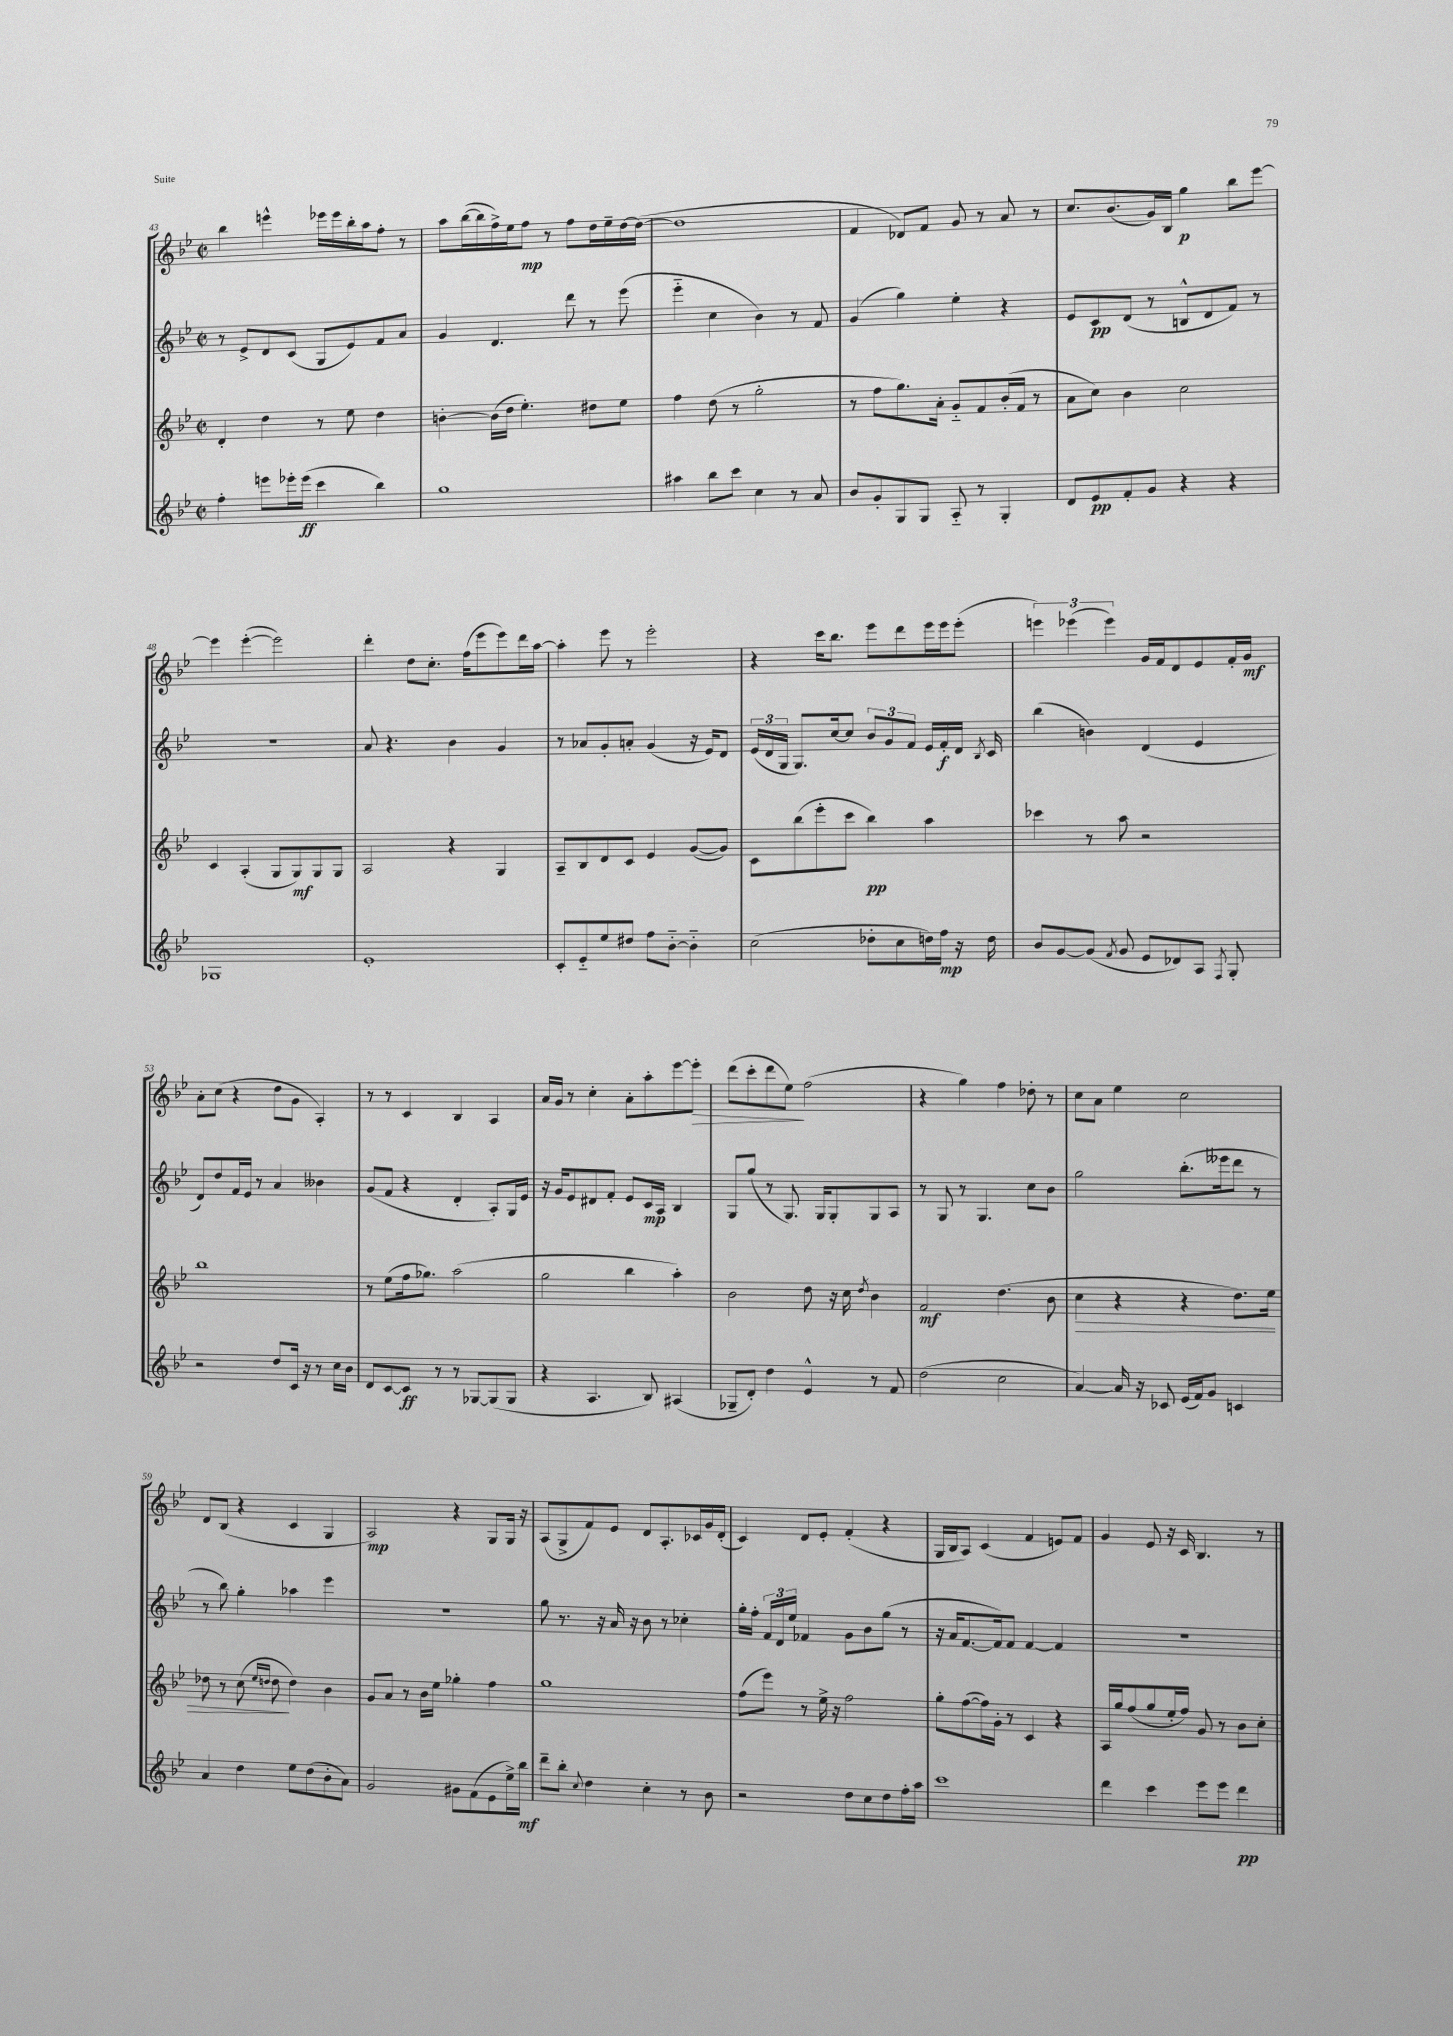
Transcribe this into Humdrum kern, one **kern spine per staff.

**kern	**kern	**kern	**kern
*staff4	*staff3	*staff2	*staff1
*clefG2	*clefG2	*clefG2	*clefG2
*k[b-e-]	*k[b-e-]	*k[b-e-]	*k[b-e-]
*M2/2	*M2/2	*M2/2	*M2/2
*met(c|)	*met(c|)	*met(c|)	*met(c|)
4ff'\	4d'/	8r	4bb-\
.	.	8e-^/L	.
8eee\L	4dd\	8d/	4eee^^\
16eee-'\L	.	(8c/J	.
(16eee-\JJ	.	.	.
4ccc\	8r	8G/L	16eee-\LL
.	.	.	16eee-\
.	8ee-\	8e-/)	16bb-'\
.	.	.	16aa\J
4bb-\)	4dd\	8f/	8ff'\J
.	.	8a/J	8r
=	=	=	=
1gg	[4b'\	4g/	8aa\L
.	.	.	([16bb-\L
.	.	.	16bb-\]
.	(16b\]LL	4.d/	16ff^\)
.	16dd\JJ	.	16ee-\J
.	4.ee-'\)	.	8ff\J
.	.	.	8r
.	.	8ddd\	8ff\L
.	8dd#\L	8r	16dd\L
.	.	.	16ee-~\
.	8ee-\J	(8eee-\	[16dd\
.	.	.	(16dd\_JJ
=	=	=	=
4aa#\	4ff\	4eee-'~\	1dd]
8bb-\L	(8dd\	4cc\	.
8ccc\J	8r	.	.
4cc\	2gg'\	4b-\)	.
8r	.	8r	.
8a/	.	8f/	.
=	=	=	=
8b-/L	8r	(4g/	4f/
8g'/	8ff\L	.	.
8G/	8.gg\)	4gg\)	8d-/L)
8G/J	.	.	8f/J
.	16a'\Jk	.	.
8A'~/	8g'~/L	4ee-'\	8g/
8r	8f/	.	8r
4G'/	(16b-'/L	4r	8a/
.	16f/JJ	.	.
.	8r	.	8r
=	=	=	=
8d/L	8a\L	8e-/L	8.cc/L
8e-/	8cc\J)	8c/	.
.	.	.	(8.b-/
8f'/	4b-\	(8d/J	.
8g/J	.	8r	16g/L)
.	.	.	16B-/JJ
4r	2cc\	8B^^/L	4gg\
.	.	8d/	.
4r	.	8f/J)	8bb-\L
.	.	8r	[8eee-\J
=	=	=	=
1G-	4c/	1r	4eee-\]
.	(4A'/	.	([4eee-'\
.	8G/L	.	2eee-\])
.	8G/)	.	.
.	8G/	.	.
.	8G/J	.	.
=	=	=	=
1e-'	2A/	8a/	4ddd'\
.	.	4.r	.
.	.	.	8dd\L
.	.	.	8.cc'\J
.	4r	4b-\	.
.	.	.	(16ff\LK
.	.	.	8eee-\
.	4G/	4g/	8eee-\)
.	.	.	16ddd\L
.	.	.	[16aa\JJ
=	=	=	=
8c'/L	8A~/L	8r	4aa'\]
8e-'~/	8B-/	8a-/L	.
8ee-/	8d/	8g'/	8eee-\
8dd#/J	8c/J	8a'/J	8r
8ff\L	4e-/	(4g/	2eee-'\
[8b-'~\J	.	.	.
4b-'~\]	([8g/L	16r	.
.	.	16e-/LK)	.
.	8g/]J)	8d/J	.
=	=	=	=
(2cc\	8c\L	(24e-/LL	4r
.	.	24d/	.
.	.	24G/JJ	.
.	(8bb-\	8.G/L)	.
.	8eee-'\	.	16ccc\LK
.	.	[16cc/k	8.bb-\J
.	8ccc\J	8cc/]J	.
8dd-'\L	4bb-\)	12b-/L	8eee-\L
.	.	12g/	.
8cc\	.	.	8ddd\
.	.	12f/J	.
16dd\L)	4aa\	16e-/LL	16eee-\L
16ff\JJ	.	16f'/	16eee-\J
16r	.	16d/JJ	(8eee-'\J
.	.	8qB-/	.
16dd\	.	16c/	.
=	=	=	=
8b-/L	4ccc-\	(4bb-\	6eee\)
[8g/	.	.	.
.	.	.	(6eee-\
(8g/]J	8r	4b\)	.
.	.	.	6eee-\)
8qf/	.	.	.
8g/	8aa\	.	.
8e-/L	2r	(4d/	16g/LL
.	.	.	16f/J
8d-/)	.	.	8d/
8A/J	.	4e-/	8e-/
8qF/	.	.	.
8G'/	.	.	16f'/L
.	.	.	16g/JJ
=	=	=	=
2r	1bb-	8d/L)	8a'\L
.	.	8dd/	(8cc\J
.	.	16f/L	4r
.	.	16e-/JJ	.
.	.	8r	.
8dd/L	.	4a/	8dd\L
16c/Jk	.	.	8g\J
16r	.	.	.
8r	.	4b--\	4A'/)
16cc\LL	.	.	.
16b-\JJ	.	.	.
=	=	=	=
8d/L	8r	(8g/L	8r
[8c/	(8ee-\L	8f/J	8r
8c/]J	16ff\k	4r	4c/
.	8.gg-\J)	.	.
8r	.	.	.
8r	(2aa\	4d'/	4B-/
[8G-/L	.	.	.
(8G-/]	.	8A'/L)	4A/
8G-/J	.	16G/L	.
.	.	16e-/JJ	.
=	=	=	=
4r	2gg\	16r	16a/LL
.	.	16g/LK	16g/JJ
.	.	8e-/	8r
4.A/	.	8d#/	4cc'\
.	.	8f'/J	.
.	4bb-\	8e-/L	8a'\L
8B-/)	.	16c/L	8aa'\
.	.	16A/JJ	.
(4A#/	4aa'\)	4B-/	[8eee-\
.	.	.	8eee-'\]J
=	=	=	=
8G-~/L	2b-\	8G/L	(8ddd\L
8d'/J)	.	(8gg/J	8ccc'\
4dd\	.	8r	8ddd\
.	.	8.G/)	8ee-\J)
4e-^^/	8dd\	.	(2ff\
.	.	16G/LK	.
.	16r	8G'/	.
.	16cc\	.	.
.	8qdd/	.	.
8r	4b-\	8G/	.
8f/	.	8A/J	.
=	=	=	=
(2dd\	2f/	8r	4r
.	.	8G/	.
.	.	8r	4gg\)
.	.	4.G/	.
2cc\	(4.dd\	.	4ff\
.	.	8cc\L	8dd-'\
.	8b-\	8b-\J	8r
=	=	=	=
[4a/)	4cc\	2gg\	8cc\L
.	.	.	8a\J
16a/]	4r	.	4ee-\
16r	.	.	.
8c-/	.	.	.
(16e-/LL	4r	(8.bb-'\L	2cc\
16f/J)	.	.	.
8g/J	.	.	.
.	.	16eee--\k	.
4c/	8.dd\L)	8ddd\J	.
.	.	8r	.
.	16ee-\Jk	.	.
=	=	=	=
4a/	8dd-\	8r	8d/L
.	8r	8bb-\)	(8B-/J
4dd\	(8cc\	4gg'\	4r
.	16qqee-/LL	.	.
.	16qqdd/JJ	.	.
.	8dd\	.	.
8ee-\L	4dd\)	4aa-\	4c/
(8dd\	.	.	.
8b-'\	4b-\	4eee-\	4G/
8a\J)	.	.	.
=	=	=	=
2g/	8g/L	1r	2A/)
.	8a/J	.	.
.	8r	.	.
.	16b-\LL	.	.
.	16ee-\JJ	.	.
8g#\L	4gg-'\	.	4r
(8f\	.	.	.
8e-\	4ff\	.	8G/L
16ee-^\L)	.	.	16G/Jk
16bb-\JJ	.	.	16r
=	=	=	=
8ddd~\L	1gg	8gg\	(8A/L
8bb-'\J	.	8.r	8G^/
8qqcc/	.	.	.
4dd\	.	.	8f/)
.	.	16r	.
.	.	16a/	8e-/J
.	.	16r	.
4cc'\	.	8b-\	8d/L
.	.	8r	8.A'/
8r	.	4cc-'\	.
.	.	.	16c-/L
8b-\	.	.	16g/
.	.	.	(16d'/JJ
=	=	=	=
2r	(8ff\L	16gg'\LL	4c/)
.	.	16ff'\JJ	.
.	8eee-\J)	24f/LL	.
.	.	24d/	.
.	.	24ee-/JJ	.
.	8r	4f-/	8d/L
.	16ee-^\	.	8e-'/J
.	16r	.	.
8dd\L	2ff\	8g\L	(4f'/
8cc\	.	8b-\	.
8dd\	.	(8gg\J	4r
16ff'\L	.	8r	.
16aa\JJ	.	.	.
=	=	=	=
1ccc	8gg'\L	16r	16G/LL
.	.	16a/LK	16B-/J
.	([8ff\	[8.f/	8A/J)
.	16ff\]L)	.	(4c/
.	16g'\JJ	16f/]k)	.
.	8r	8f/J	.
.	4c/	[4f/	4f/
.	4r	4f/]	8e/L)
.	.	.	8f/J
=	=	=	=
4ddd\	16A/LL	1r	4g/
.	16gg/J	.	.
.	(8ff/	.	.
4ccc\	8gg/	.	8e-/
.	16ee-'/L	.	16r
.	16ff/JJ)	.	16c/
8eee-\L	8g/	.	4.B-/
8eee-\J	8r	.	.
4ddd\	8b-\L	.	.
.	8cc'\J	.	8r
==	==	==	==
*-	*-	*-	*-
